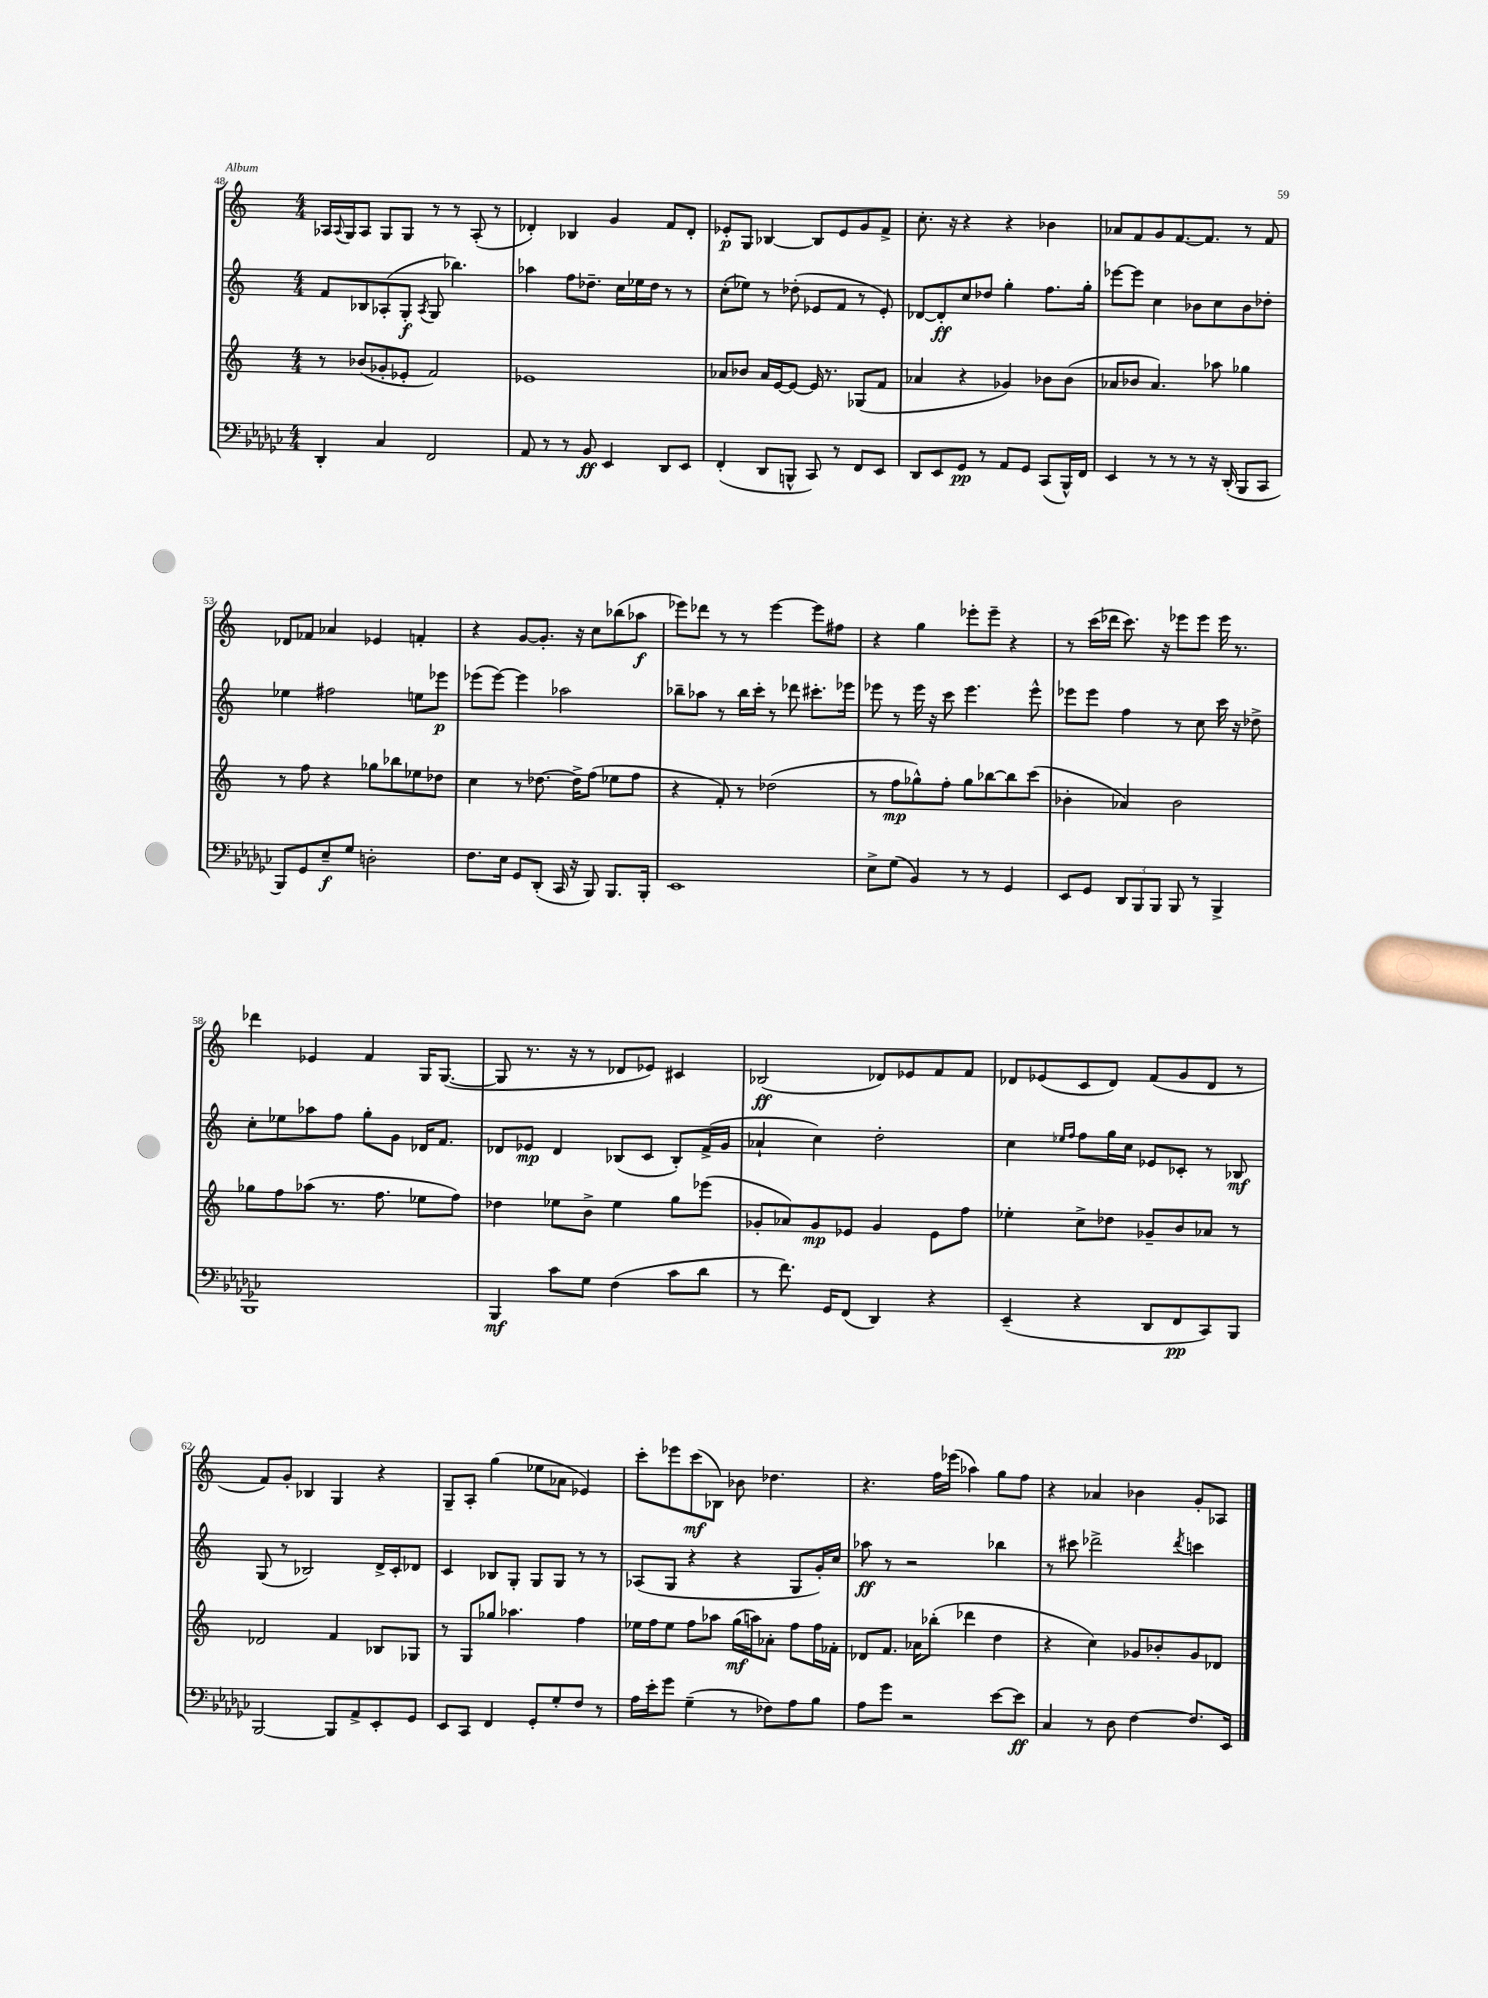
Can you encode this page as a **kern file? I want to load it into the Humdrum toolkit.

**kern	**kern	**kern	**kern
*staff4	*staff3	*staff2	*staff1
*clefF4	*clefG2	*clefG2	*clefG2
*k[b-e-a-d-g-c-]	*k[]	*k[]	*k[]
*M4/4	*M4/4	*M4/4	*M4/4
4DD-'	8r	8f	16A-
.	.	.	8qqA-
.	.	.	16G
.	(8b-	8B-	8A-
4C-	8g-'	(8A-'	8G
.	8e-'	8G'	8G
.	.	8qA-	.
2FF	2f)	8G	8r
.	.	4.bb-)	8r
.	.	.	(8A-'
.	.	.	8r
=	=	=	=
8AA-	1e-	4aa-	4d-')
8r	.	.	.
8r	.	8ff	4B-
8BB-	.	8.dd-~	.
4EE-	.	.	4g
.	.	16cc	.
.	.	16ee-	.
.	.	16dd-	.
8DD-	.	8r	8f
8EE-	.	8r	8d-'
=	=	=	=
(4FF'	8a-	(8cc'	8e-'
.	8b-	8ee-)	8G
8DD-	16a-	8r	[4B-
.	[16e	.	.
8BBB^^	8e_	(8dd-'	.
8CC-)	16e]	8e-	8B-]
.	8.r	.	.
8r	.	8f	8e-
8FF	(8G-	8r	8g
8EE-	8f	8e-')	8f^
=	=	=	=
8DD-	4a-	[8d-	8.cc'
8EE-	.	8d-']	.
.	.	.	16r
8GG-	4r	8cc	4r
8r	.	8dd-	.
8AA-	4g-)	4gg'	4r
8GG-	.	.	.
(8CC-	8b-	8.ff	4b-
16BBB-^^)	(8b-	.	.
16FF	.	16gg'	.
=	=	=	=
4EE-	8a-	[8eee-	8a-
.	8b-	8eee-]	8f
8r	4.a-)	4cc	8g
8r	.	.	[8.f
8r	.	8b-	.
.	.	.	8.f]
16r	8aa-	8cc	.
(16DD-'	.	.	.
8BBB-	4gg-	8b-	8r
8CC-	.	8dd-'	8f
=	=	=	=
8BBB-)	8r	4ee-	8d-
8GG-	8ff	.	8f-
8E-~	4r	2ff#	4a-
8G-	.	.	.
2D'	8gg-	.	4e-
.	8bb-	.	.
.	8ee-	8ee	4f'
.	8dd-	8eee-	.
=	=	=	=
8.F	4cc	(8eee-	4r
.	.	[8eee-)	.
16E-	.	.	.
8GG-	8r	4eee-]	[8g
(8DD-'	[8.dd-	.	8.g']
16CC-	.	2aa-	.
16r	16dd-^]	.	16r
8BBB-)	(8ff	.	8cc
8.BBB-	8ee-	.	(8bb-
.	8ff	.	8aa-
16BBB-'	.	.	.
=	=	=	=
1EE-	4r	8bb-~	8eee-)
.	.	8aa-	8ddd-
.	8f')	8r	8r
.	8r	16bb-	8r
.	.	16ccc'	.
.	(2dd-	8r	[4eee-
.	.	8ddd-	.
.	.	8.ccc#'	8eee-]
.	.	.	8ff#
.	.	16eee-	.
=	=	=	=
8E-^	8r	8eee-	4r
(8G-	8ff	8r	.
4BB-)	8gg-^^)	16eee-	4gg
.	.	16r	.
.	8ff'	8ccc	.
8r	8gg-	4.eee-	8eee-'
8r	[8bb-	.	8eee-~
4GG-	8bb-]	.	4r
.	(8ccc	8eee-^^	.
=	=	=	=
8EE-	4b-'	8eee-	8r
8GG-	.	8eee-	(16ccc
.	.	.	16ddd-
12DD-	4a-)	4ff	8.ccc)
12BBB-	.	.	.
12BBB-	.	.	.
.	.	.	16r
8BBB-	2b-	8r	8eee-
8r	.	8cc	8eee-
4BBB-^	.	16ccc	16eee-
.	.	16r	8.r
.	.	8dd-^	.
=	=	=	=
1BBB-	8gg-	8cc'	4ddd-
.	8ff	8ee-	.
.	(8aa-	8aa-	4e-
.	8.r	8ff	.
.	.	8gg'	4f
.	8.ff	.	.
.	.	8g	.
.	8ee-	16d-	16G
.	.	8.f	([8.G
.	8ff)	.	.
=	=	=	=
4BBB-	4dd-	8d-	8G]
.	.	8e-	8.r
8c-	8ee-	4d-	.
.	.	.	16r
8G-	8b^	.	8r
(4F	4ee-	(8B-	8d-
.	.	8c	8e-)
8c-	8gg	8B-')	4c#
8d-	(8eee-	(16f^	.
.	.	16g	.
=	=	=	=
8r	8g-'	4a-`	(2B-
8.f)	8a-)	.	.
.	8g-	4cc)	.
16GG-	.	.	.
(8FF	8e-	.	.
4DD-)	4g-	2dd'	8d-)
.	.	.	8e-
4r	8e-	.	8f
.	8ff	.	8f
=	=	=	=
(4EE-~	4ee-'	4cc	8d-
.	.	.	(8e-
.	.	16qqee-	.
.	.	16qqff	.
4r	8cc^	8ff	8c
.	8dd-	16gg	8d-)
.	.	16cc	.
8DD-	8g-~	8e-	(8f
8FF	8b	8c-'	8g
8CC-)	8a-	8r	8d-
8BBB-	8r	8B-	8r
=	=	=	=
[2BBB-	2d-	(8G	8f)
.	.	8r	8g'
.	.	2B-)	4B-
8BBB-]	4f	.	4G
8AA-^	.	.	.
8EE-'	8B-	16d^	4r
.	.	16c'	.
8GG-	8G-	8d-	.
=	=	=	=
8EE-	8r	4c	8G~
8CC-	8G	.	8A'
4FF	8gg-	8B-	(4gg
.	4.aa-	8G'	.
8GG-'	.	8G	8ee-
8G-'	.	8G	8a-
8F	4ff	8r	4e-)
8r	.	8r	.
=	=	=	=
16A-	16ee-	(8A-	8ccc'
16e-'	16ff	.	.
8g-	8ee-	8G	8eee-
(4G-~	8ff	4r	(8ccc
.	8aa-	.	8B-)
8r	(16gg	4r	8b-
.	16aa)	.	.
8F-)	8a-'	.	4.dd-
8A-	8ff	8G	.
8B-	16ff	16g')	.
.	16f-'	16cc	.
=	=	=	=
8A-	8d-	8aa-	4.r
8g-	8.f	8r	.
2r	.	2r	.
.	16a-	.	.
.	(8bb-'	.	16ff
.	.	.	(16eee-
.	4ddd-	.	4aa-)
[8e-	4dd	4bb-	8gg
8e-]	.	.	8ff
=	=	=	=
4C-	4r	8r	4r
.	.	8ccc#	.
8r	4cc)	2ddd-^	4a-
8D-	.	.	.
[4F	8g-	.	4b-
.	8b-'	.	.
.	.	8qddd-	.
8.F]	8g-	4ccc	8g'
.	8d-	.	8A-
16EE-	.	.	.
==	==	==	==
*-	*-	*-	*-
